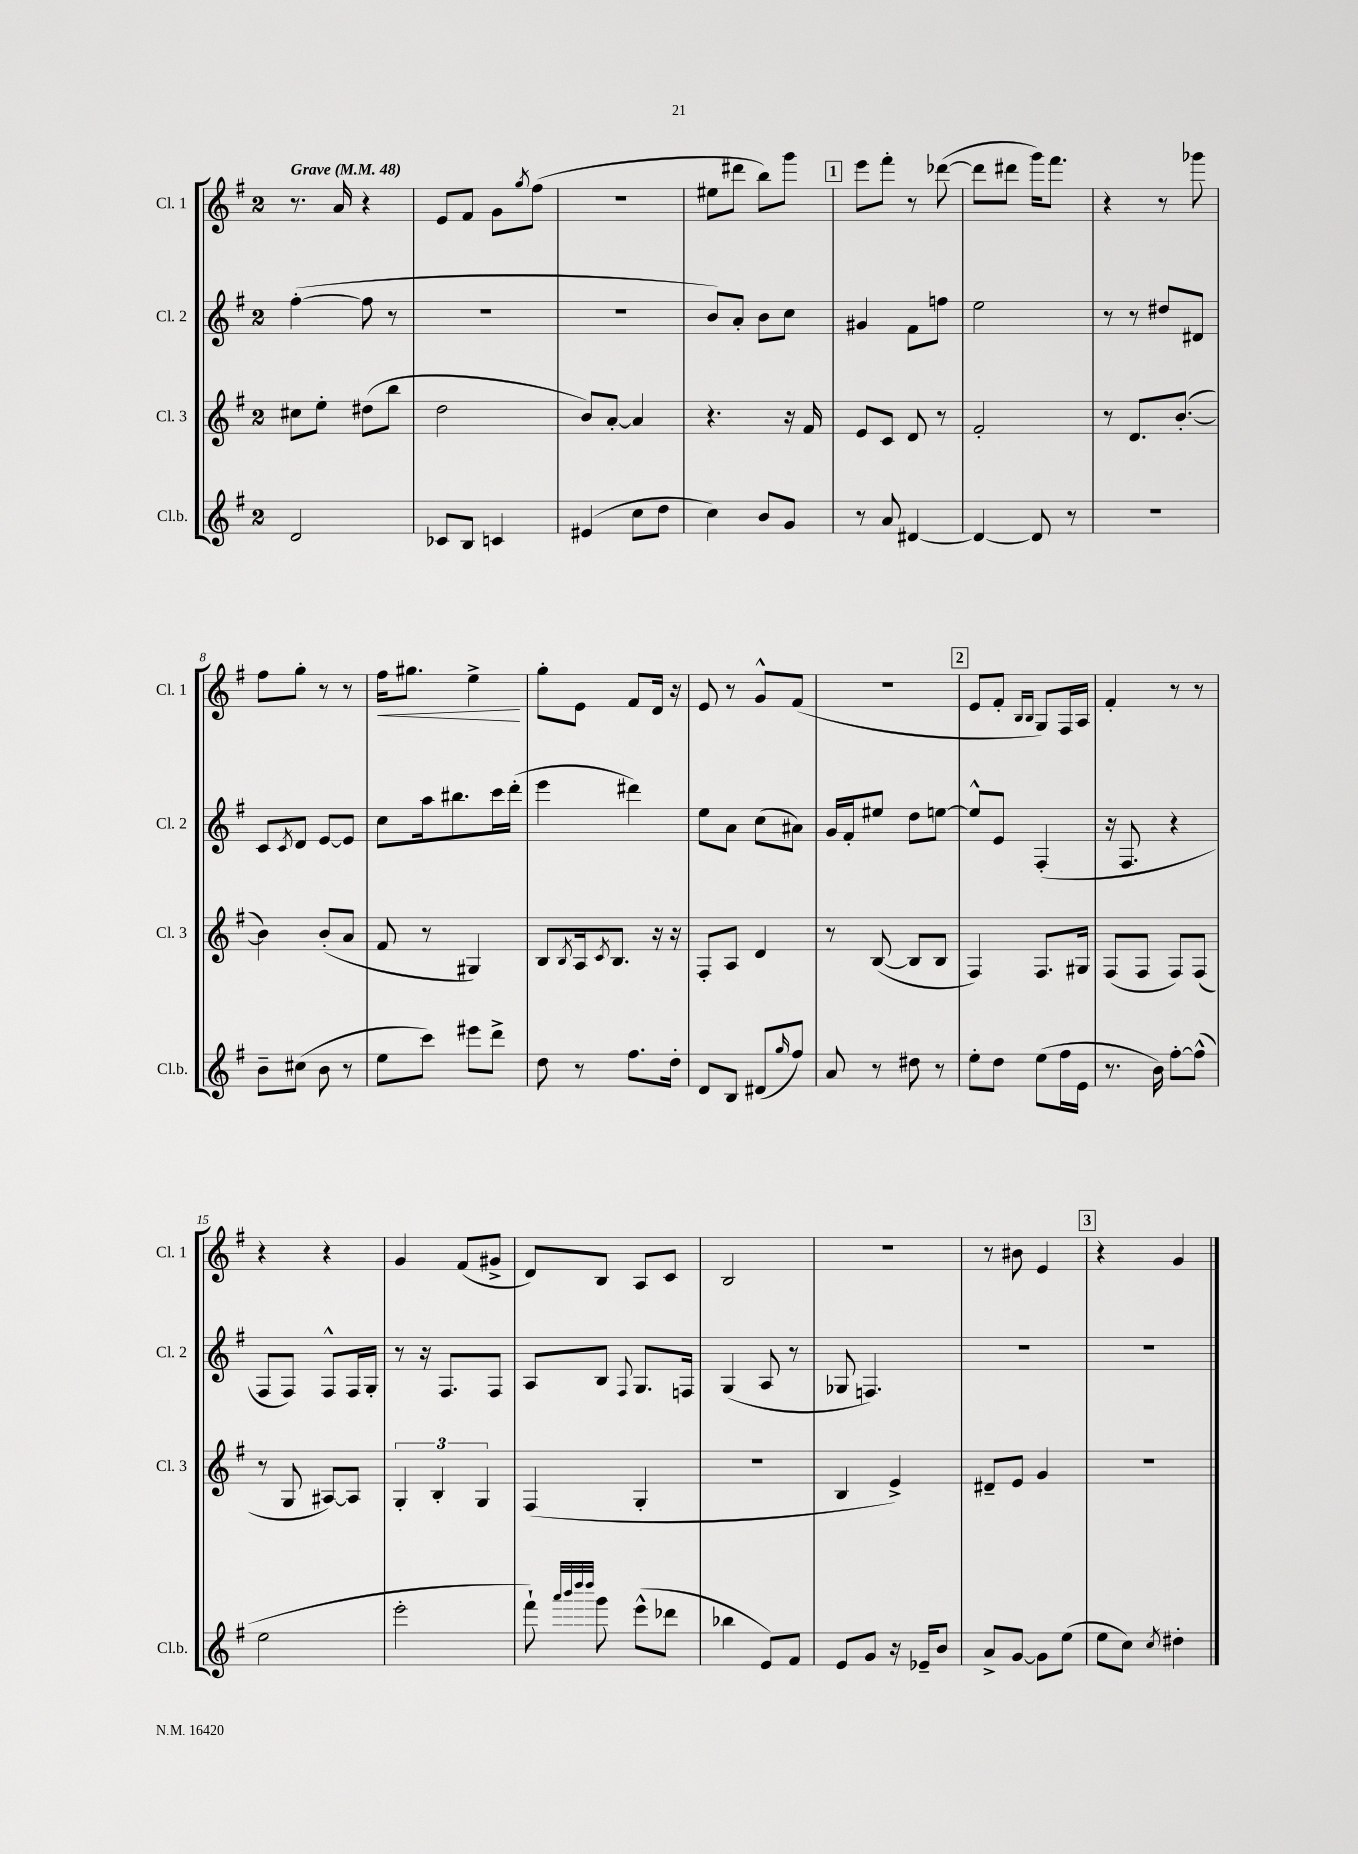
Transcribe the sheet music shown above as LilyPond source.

<<
\new StaffGroup <<
\new Staff = "s0" \with { instrumentName = "Cl. 1" shortInstrumentName = "Cl. 1" } {
    \clef treble \key g \major \once \override Staff.TimeSignature.style = #'single-digit \time 2/4 \tempo "Grave" 4 = 48
    r8. a'16 r4 |
    e'8 fis'8 g'8 \acciaccatura { g''8 } fis''8( |
    r2 |
    eis''8 dis'''8 b''8) g'''8 |
    \mark \markup { \box "1" } e'''8 fis'''8-. r8 des'''8~( |
    des'''8 dis'''8 g'''16) fis'''8. |
    r4 r8 ges'''8 |
    fis''8 g''8-. r8 r8 |
    fis''16\< gis''8. e''4->\! |
    g''8-. e'8 fis'8 d'16 r16 |
    e'8 r8 g'8-^ fis'8( |
    R2 |
    \mark \markup { \box "2" } e'8 fis'8-. \grace { b16 b16 } g8) fis16 a16 |
    fis'4-. r8 r8 |
    r4 r4 |
    g'4 fis'8( gis'8-> |
    d'8) b8 a8 c'8 |
    b2 |
    R2 |
    r8 bis'8 e'4 |
    \mark \markup { \box "3" } r4 g'4 \bar "|." |
}
\new Staff = "s1" \with { instrumentName = "Cl. 2" shortInstrumentName = "Cl. 2" } {
    \clef treble \key g \major \once \override Staff.TimeSignature.style = #'single-digit \time 2/4
    fis''4~-.( fis''8 r8 |
    r2 |
    r2 |
    b'8) a'8-. b'8 c''8 |
    \mark \markup { \box "1" } gis'4 fis'8 f''8 |
    e''2 |
    r8 r8 dis''8 dis'8 |
    c'8 \acciaccatura { c'8 } d'8 e'8~ e'8 |
    c''8 a''16 bis''8. c'''16 d'''16-.( |
    e'''4 dis'''4) |
    e''8 a'8 c''8( ais'8) |
    g'16 fis'16-. eis''8 d''8 e''8~ |
    \mark \markup { \box "2" } e''8-^ e'8 fis4-.( |
    r16 fis8. r4 |
    fis8 fis8) fis8-^ fis16 g16-. |
    r8 r16 fis8. fis8 |
    a8 b8 \appoggiatura { fis8 } g8. f16 |
    g4( a8 r8 |
    ges8 f4.) |
    R2 |
    \mark \markup { \box "3" } R2 \bar "|." |
}
\new Staff = "s2" \with { instrumentName = "Cl. 3" shortInstrumentName = "Cl. 3" } {
    \clef treble \key g \major \once \override Staff.TimeSignature.style = #'single-digit \time 2/4
    cis''8 e''8-. dis''8( b''8 |
    d''2 |
    b'8) a'8~-. a'4 |
    r4. r16 fis'16 |
    \mark \markup { \box "1" } e'8 c'8 d'8 r8 |
    fis'2-. |
    r8 d'8. b'8.~-.( |
    b'4) b'8-.( a'8 |
    fis'8 r8 gis4) |
    b8 \acciaccatura { b8 } a16 \acciaccatura { c'8 } b8. r16 r16 |
    fis8-. a8 d'4 |
    r8 b8~( b8 b8 |
    \mark \markup { \box "2" } fis4) fis8. gis16 |
    fis8( fis8 fis8) fis8( |
    r8 g8 ais8~) ais8 |
    \tuplet 3/2 { g4-. b4-. g4 } |
    fis4( g4-. |
    r2 |
    b4 e'4->) |
    dis'8-- e'8 g'4 |
    \mark \markup { \box "3" } R2 \bar "|." |
}
\new Staff = "s3" \with { instrumentName = "Cl.b." shortInstrumentName = "Cl.b." } {
    \clef treble \key g \major \once \override Staff.TimeSignature.style = #'single-digit \time 2/4
    d'2 |
    ces'8 b8 c'4 |
    eis'4( c''8 d''8 |
    c''4) b'8 g'8 |
    \mark \markup { \box "1" } r8 a'8 dis'4~ |
    dis'4~ dis'8 r8 |
    r2 |
    b'8-- cis''8( b'8 r8 |
    e''8 c'''8) eis'''8 d'''8-> |
    d''8 r8 fis''8. d''16-. |
    d'8 b8 dis'8( \grace { g''16 } fis''8) |
    a'8 r8 dis''8 r8 |
    \mark \markup { \box "2" } e''8-. d''8 e''8( fis''16 e'16 |
    r8. b'16) fis''8~-. fis''8-^( |
    e''2 |
    e'''2-. |
    fis'''8-!) \grace { a'''32 b'''32 d''''32 d''''32 } g'''8 e'''8-^( des'''8 |
    bes''4 e'8) fis'8 |
    e'8 g'8 r16 ees'16-- b'8 |
    a'8-> g'8~ g'8 e''8( |
    \mark \markup { \box "3" } e''8 c''8) \acciaccatura { c''8 } dis''4-. \bar "|." |
}
>>
>>
